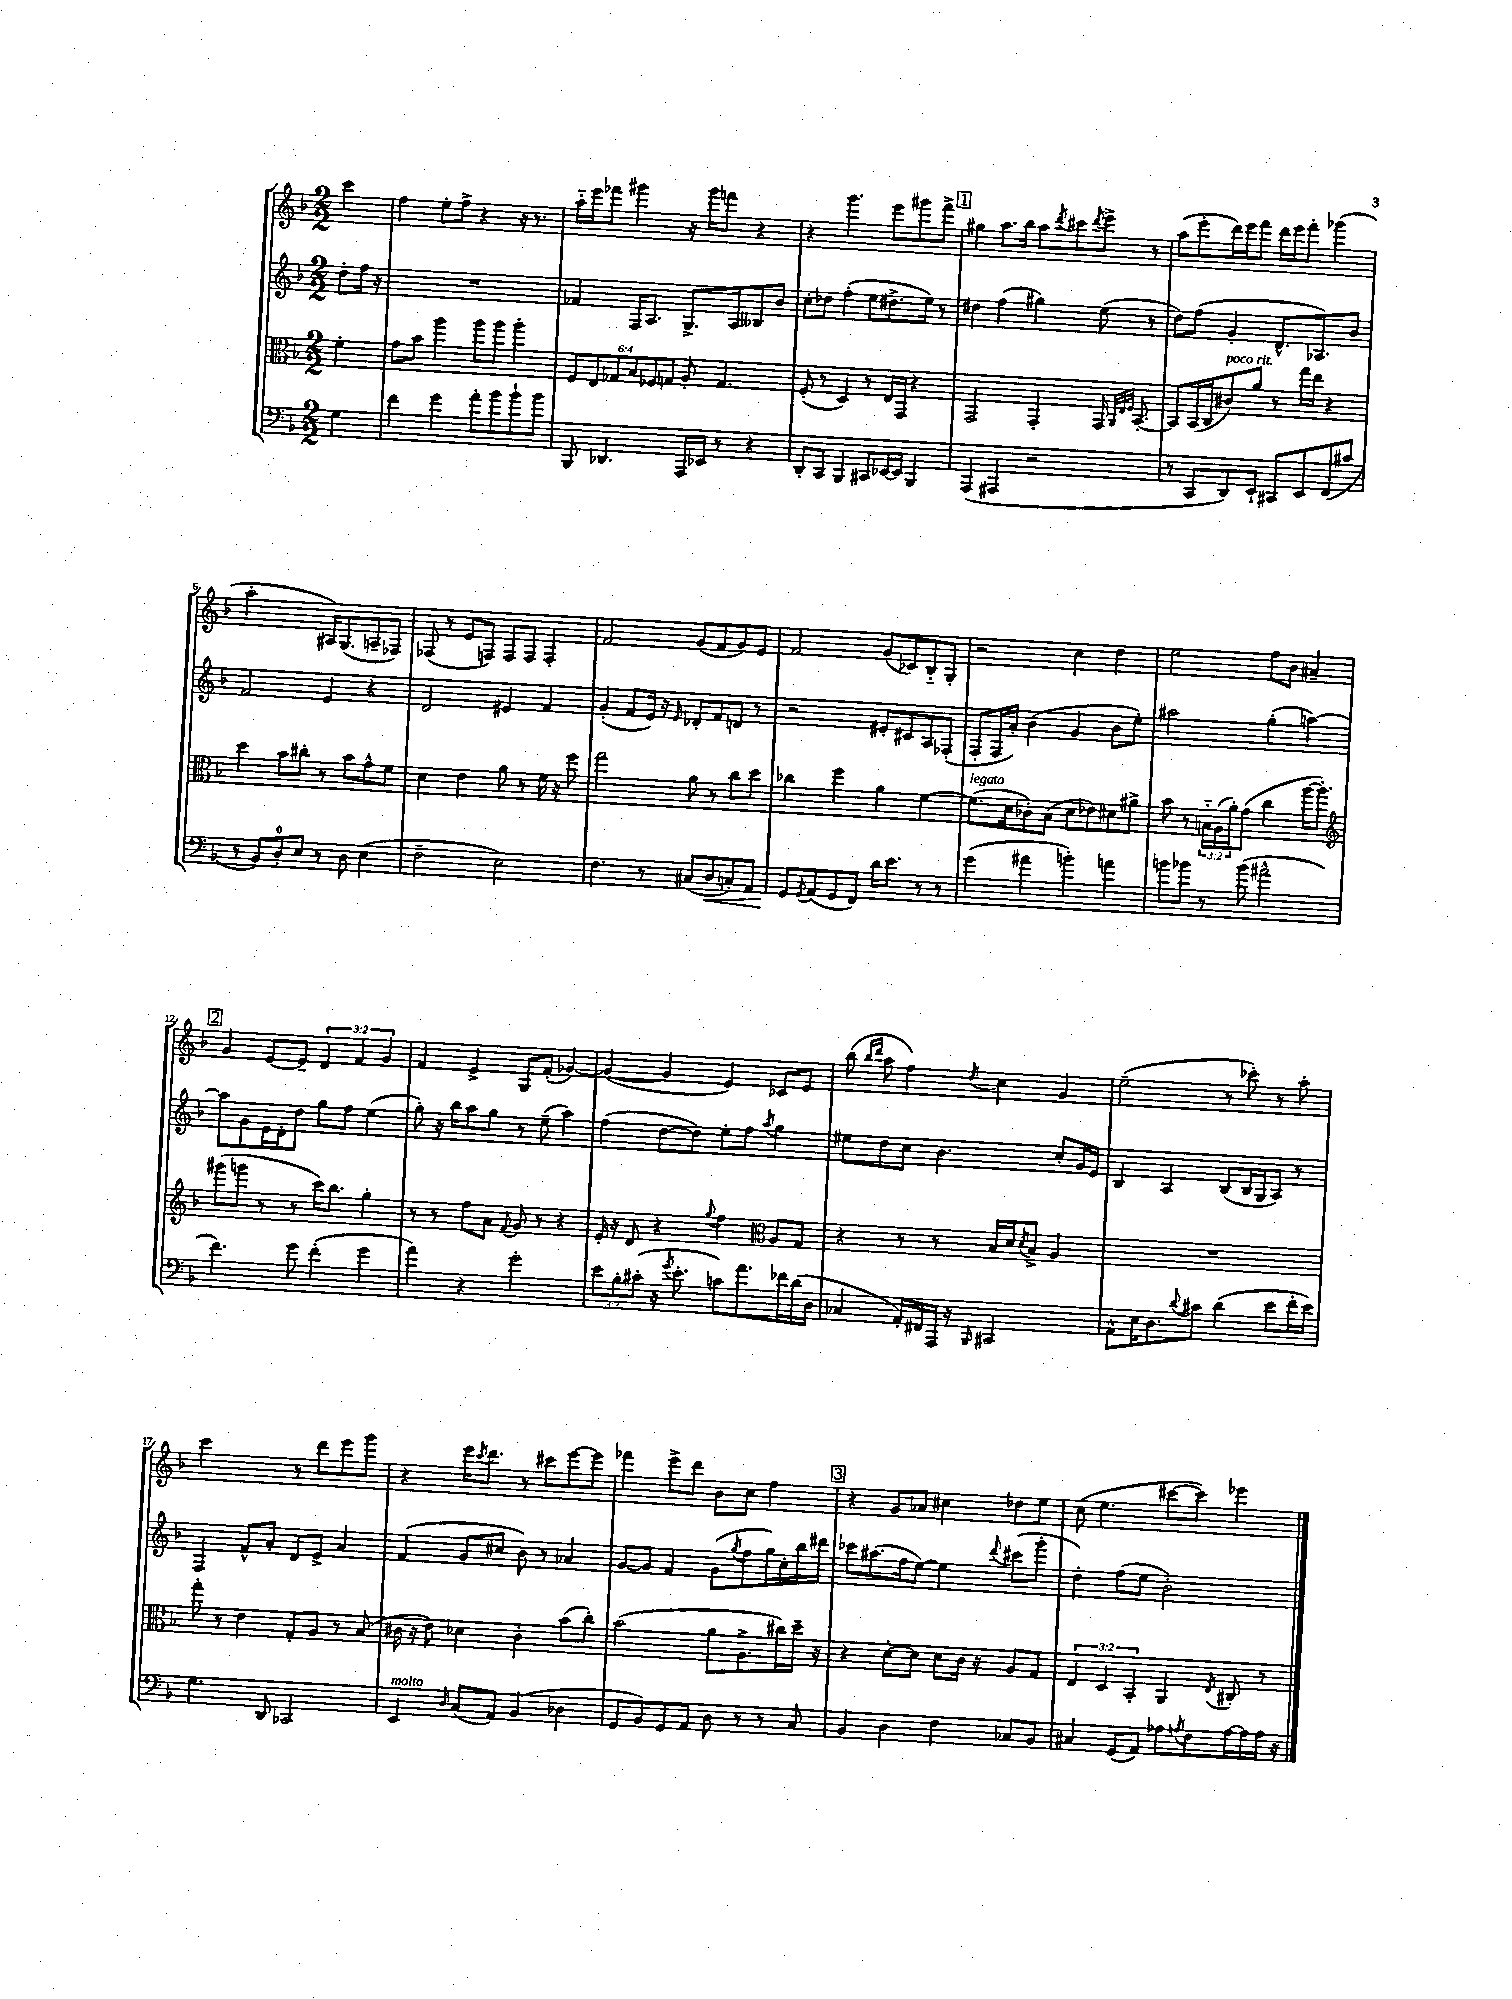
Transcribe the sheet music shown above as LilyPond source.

<<
\new StaffGroup <<
\new Staff = "s0" {
    \clef treble \key f \major \numericTimeSignature \time 2/2 \override Staff.TupletNumber.text = #tuplet-number::calc-fraction-text \partial 4
    c'''4 |
    f''4 e''8-. f''8-> r4 r16 r8. |
    a''16-_ e'''16 fes'''8 gis'''4 r16 gis'''16 f'''8 r4 |
    r4 g'''4. e'''8 gis'''8 f'''8-> |
    \mark \markup { \box "1" } gis''4 a''8. bes''16 a''8 \acciaccatura { d'''8 } cis'''8 \acciaccatura { d'''8 } e'''8-> r8 |
    a''8( e'''8-. d'''16) e'''16 f'''8 d'''16 e'''16 f'''8-. ges'''4( |
    a''2-. ais16) g8.( a8-- fes8) |
    fes8( r8 e'8 f8) f8 f8 f4-. |
    f'2 g'8( f'8 g'8) e'8 |
    f'2 g'8( ces'8) bes8-_ g8-. |
    r2 c''4 d''4 |
    e''2 f''8 bes'8 ais'4-- |
    \mark \markup { \box "2" } g'4 e'8~ e'8-- \tuplet 3/2 { d'4 f'4 g'4 } |
    f'4 e'4-> g8 f'8-.( ges'4~) |
    ges'4~( ges'4 e'4) ces'8 e'8 |
    bes''8( \grace { bes''16 d'''16 } a''8 f''4) \acciaccatura { d''8 } c''4 g'4 |
    e''2--( r8 ces'''8-.) r8 a''8-. |
    c'''2 r8 d'''8 e'''8 g'''8 |
    r4 e'''16 \acciaccatura { c'''8 } d'''8. r8 cis'''8 e'''8~ e'''8 |
    fes'''4 e'''8-> d'''8 bes'8 c''8 f''4 |
    \mark \markup { \box "3" } r4 g'8 aes'8 cis''4 des''8 e''8 |
    c''8( e''4. cis'''8~ cis'''8) ees'''4 \bar "|." |
}
\new Staff = "s1" {
    \clef treble \key f \major \numericTimeSignature \time 2/2 \partial 4
    d''8-. f''16 r16 |
    R1 |
    fes'4 f16 a8. g8.-> a16 beses8 bes'8 |
    c''8-. des''8 f''4-.( e''8 dis''8.-> e''16) r8 |
    \mark \markup { \box "1" } dis''4 f''4( gis''4) e''8( r8 |
    d''8) f''8( g'4-. d'8.-^ aes8.) bes'8 |
    f'2 e'4 r4 |
    d'2 eis'4 f'4 |
    g'4-.( f'8 e'16) r16 \grace { e'16 } des'8-. f'8 d'8 r8 |
    r2 eis'8-. cis'8 a8 fes8-.( |
    f8-. f16 a'16-.) bes'4( g'4 bes'8 e''8-.) |
    ais''2 g''4-.( a''4~) |
    \mark \markup { \box "2" } a''8 g'8 e'16 d'16-. d''8 g''8 f''8 e''4( |
    g''8-.) r16 bes''16 a''8 g''8 r8 e''8--( a''4) |
    f''4( d''8~ d''8) e''8-. f''8 \acciaccatura { a''8 } g''4 |
    eis''8 d''8 c''8 bes'4. c''8-. g'16 e'16 |
    bes4 a4 bes8( bes16 g16 a8) r8 |
    f4 f'8-^ a'8-. d'8 e'8-> a'4 |
    f'4( g'8 cis''8 bes'8) r8 aes'4 |
    g'8~ g'8 f'4 g'8( \acciaccatura { g''8 } f''8 g''16) c''16-. bes''16 dis'''16 |
    \mark \markup { \box "3" } ces'''8 ais''8.( f''16 e''8~) e''4 \appoggiatura { d'''8 } cis'''8( g'''8-. |
    d''4-.) f''8( e''8 bes'2-.) \bar "|." |
}
\new Staff = "s2" {
    \clef alto \key f \major \numericTimeSignature \time 2/2 \override Staff.TupletNumber.text = #tuplet-number::calc-fraction-text \partial 4
    f'4-. |
    g'8 bes'8 a''4 a''8 a''8 a''4-. |
    \tuplet 6/4 { f8 e8 ges8 bes8 fes8 g8 } a8-. g4. |
    f8-.( r8 d4) r8 e16 g,16 r4 |
    \mark \markup { \box "1" } g,2 g,4-. g,16 \grace { a,32 e32 f32 } bes,8.~-. |
    bes,8 bes,16( c16 cis'8^\markup { \italic "poco rit." }) a'8 r8 g''16 e''16 r4 |
    d''4 bes'8 cis''8-. r8 bes'8 g'8-^ f'8 |
    d'4 e'4 a'8 r8 f'16 r16 f''8 |
    g''2 a'8 r8 c''8 d''8 |
    ces''4 f''4 a'4 f'4~ |
    f'8.^\markup { \italic "legato" }( d'16 ces'8-.) bes8( d'8 ees'8) dis'8 ais'8-> |
    bes'8 r8 \tuplet 3/2 { b16-_ a16( a'16-.) } g'8( c''4 a''16~ a''8.-.) |
    \mark \markup { \box "2" } \clef treble gis'''8( g'''8 r8 r8 c'''16) bes''8. g''4-. |
    r8 r8 f''8 a'8 \appoggiatura { f'8 } g'8 r8 r4 |
    e'16-. r16 d'8 r4 \appoggiatura { g''8 } f''4 \clef alto a8 g8 |
    r4 r8 r8 bes16 d'16 \acciaccatura { d'8 } bes8-> a4 |
    R1 |
    g''8-. r8 e'4 g8-. a8 r8 bes8( |
    cis'16 r16 e'8) des'4 cis'4-. bes'8( c''8-.) |
    bes'2( a'8 a8.-> cis''16) d''16-- r16 |
    \mark \markup { \box "3" } r4 d'8~-. d'8 d'8 c'16 r16 a8 g8 |
    \tuplet 3/2 { e4 d4 bes,4-. } a,4 \acciaccatura { e8 } cis8-. r8 \bar "|." |
}
\new Staff = "s3" {
    \clef bass \key f \major \numericTimeSignature \time 2/2 \override Staff.TupletNumber.text = #tuplet-number::calc-fraction-text \partial 4
    g4 |
    f'4 g'4 a'8-. bes'8 bes'8-! bes'8 |
    bes,,8 des,4. a,,16 ees,16 r8 r4 |
    d,8-. c,8 bes,,4 cis,8 ees,16~ ees,16 bes,,4 |
    \mark \markup { \box "1" } a,,4( ais,,4 r2 |
    r8 c,8 d,8) e,8-! cis,8 e,8 f,8( cis'8 |
    r8 bes,8) d8-0-. e8 r8 d8 e4( |
    f2-- e2) |
    f4. r8 cis8( d8\< c8-.) a,8 |
    g,8\! \acciaccatura { g,8 } a,8( g,8 f,8) d'16 e'8. r8 r8 |
    g'4( ais'4 b'4-.) a'4 |
    b'8 bes'8 r8 bes'8( ais'2-^ |
    \mark \markup { \box "2" } f'4.) g'8 f'4-.( g'4 |
    a'4) r4 g'2-. |
    \tuplet 3/2 { e'8 bes8-. cis'8-.( } r16 \acciaccatura { g'8 } e'8.-. c'8) a'8. fes'16 d'16( d16 |
    ces4 a,16-.) fis,16 a,,16 r16 \grace { bes,,16 } cis,2 |
    a,8-^ e16 d8. \appoggiatura { d'8 } cis'8 d'4( e'8 f'16-. e'16) |
    g4. d,8 ces,2 |
    e,4^\markup { \italic "molto" } \grace { d16 } c8( a,8) bes,4( des4 |
    g,8 bes,8) g,8 a,8 d8 r8 r8 c8 |
    \mark \markup { \box "3" } bes,4 d4 f4 ces8 bes,8 |
    cis4 g,8( a,8) aes8 \acciaccatura { a8 } f8 a16~ a16 a16 r16 \bar "|." |
}
>>
>>
